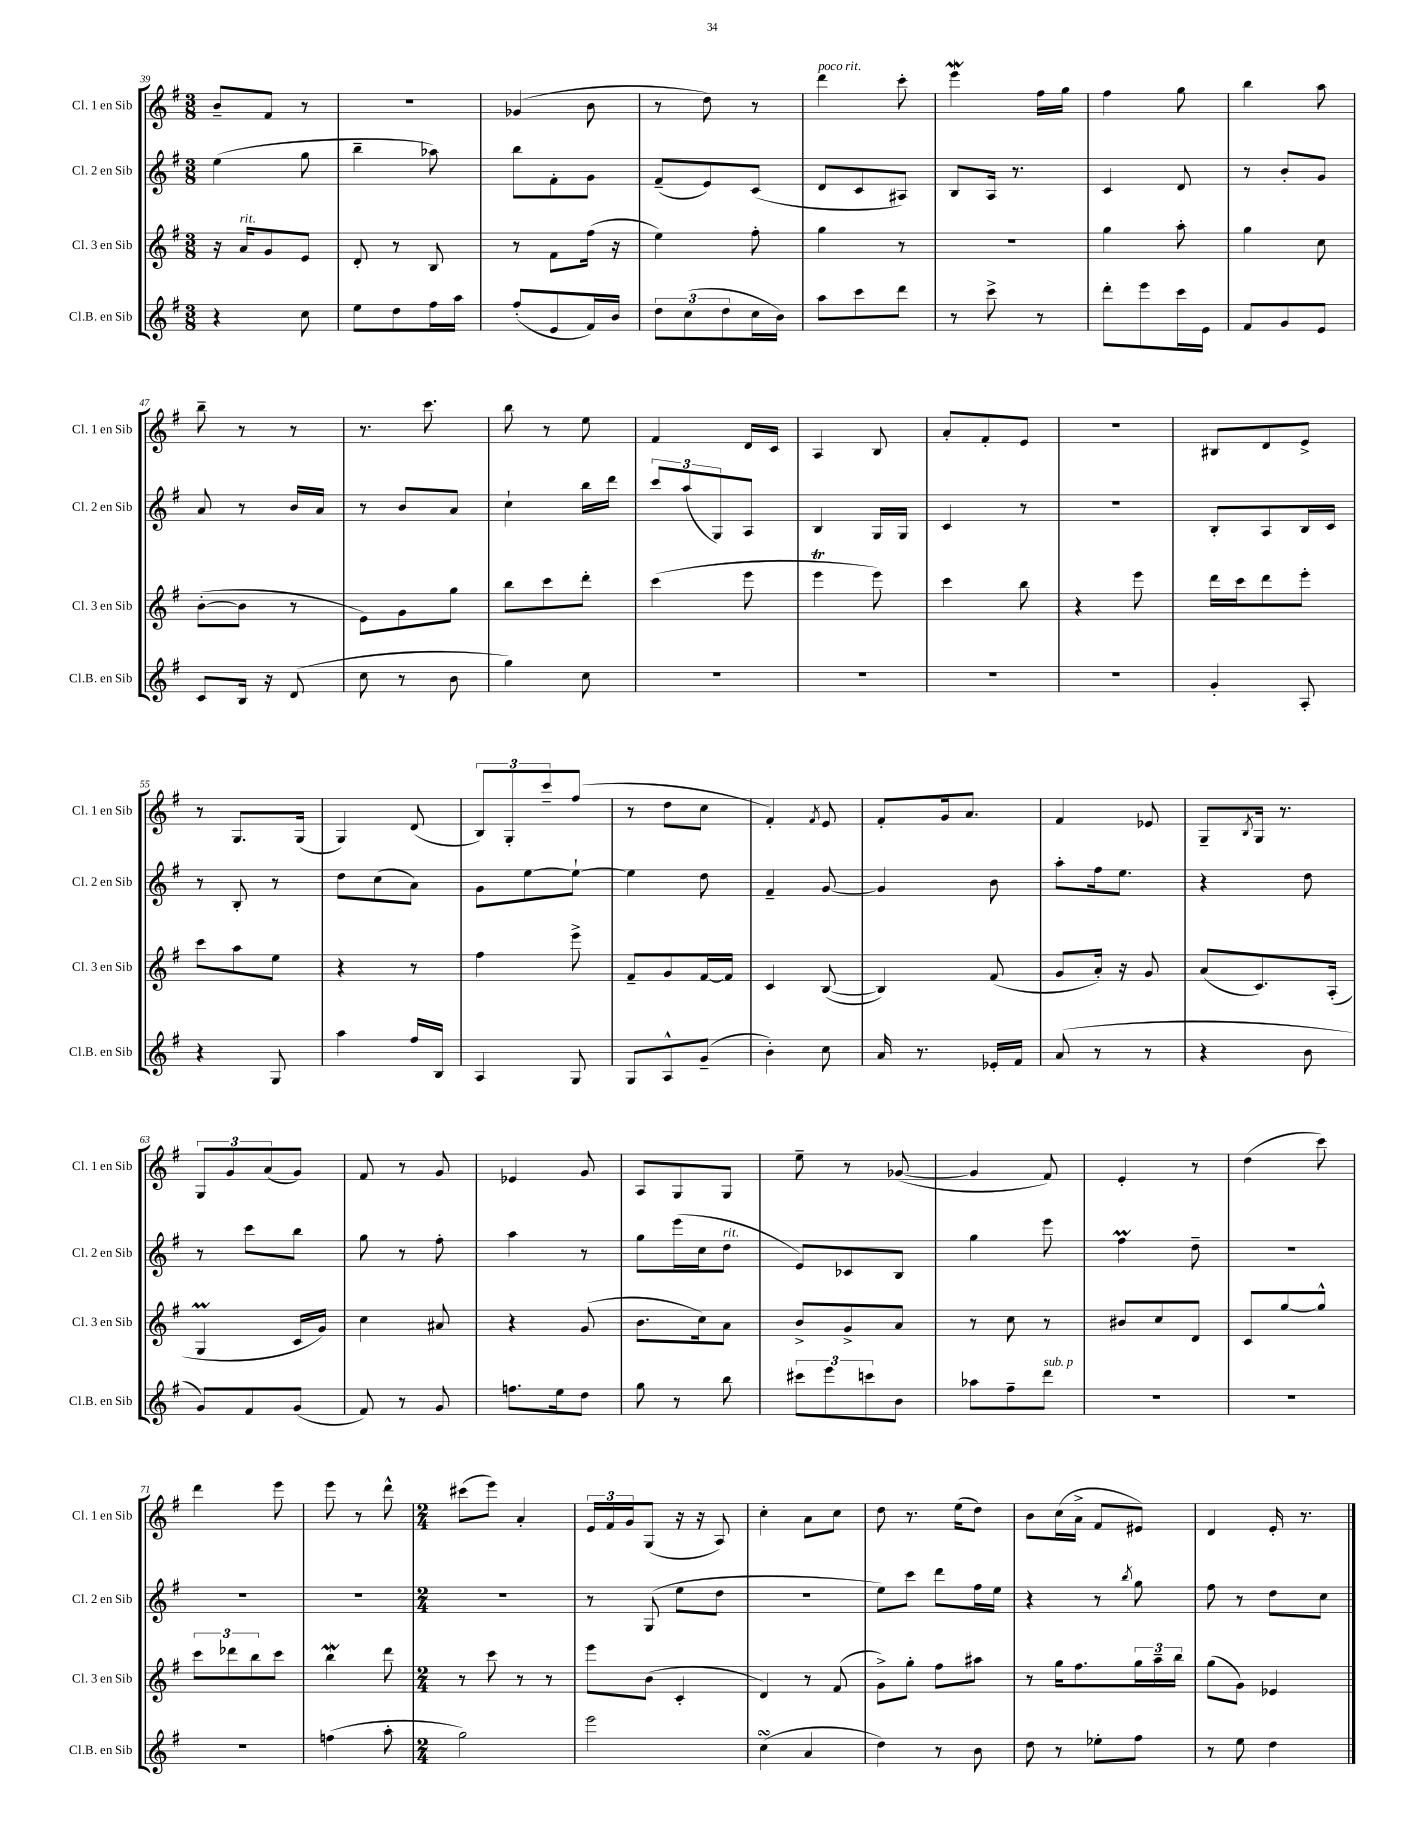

**kern	**kern	**kern	**kern
*part4	*part3	*part2	*part1
*staff4	*staff3	*staff2	*staff1
*I"Cl.B. en Sib	*I"Cl. 3 en Sib	*I"Cl. 2 en Sib	*I"Cl. 1 en Sib
*I'Cl.B. en Sib	*I'Cl. 3 en Sib	*I'Cl. 2 en Sib	*I'Cl. 1 en Sib
*clefG2	*clefG2	*clefG2	*clefG2
*k[f#]	*k[f#]	*k[f#]	*k[f#]
*M3/8	*M3/8	*M3/8	*M3/8
=39	=39	=39	=39
4r	16r	(4ee\	8b~/L
!	!LO:TX:a:i:t=rit.	!	!
.	16a/KL	.	.
.	8g/	.	8f#/J
8cc\	8e/J	8gg\	8r
=40	=40	=40	=40
8ee\L	8d'/	4bb~\	4.r
8dd\	8r	.	.
16ff#\L	8B/	8aa-X\)	.
16aa\JJ	.	.	.
=41	=41	=41	=41
(8ff#'/L	8r	8bb\L	(4g-X/
8e/	8f#\L	8f#'\	.
16f#/L)	(16ff#\Jk	8g\J	8b\
16b/JJ	16r	.	.
=42	=42	=42	=42
12dd\L	4ee\)	(8f#~/L	8r
(12cc\	.	.	.
.	.	8e/)	8dd\)
12dd\	.	.	.
16cc\L	8ff#'\	(8c/J	8r
16b\JJ)	.	.	.
=43	=43	=43	=43
!	!	!	!LO:TX:a:i:t=poco rit.
8aa\L	4gg\	8d/L	4ddd\
8ccc\	.	8c/	.
8ddd\J	8r	8A#X/J)	8ccc'\
=44	=44	=44	=44
8r	4.r	8B/L	4eeeW\
8ccc^\	.	16A/Jk	.
.	.	8.r	.
8r	.	.	16ff#\LL
.	.	.	16gg\JJ
=45	=45	=45	=45
8ddd'\L	4gg\	4c/	4ff#\
8eee\	.	.	.
16ccc\L	8aa'\	8d/	8gg\
16e\JJ	.	.	.
=46	=46	=46	=46
8f#/L	4gg\	8r	4bb\
8g/	.	8b'/L	.
8e/J	8cc\	8g/J	8aa\
!!LO:LB:g=z
=47	=47	=47	=47
8c/L	([8b'\L	8a/	8bb~\
16B/Jk	8b\J]	8r	8r
16r	.	.	.
(8d/	8r	16b/LL	8r
.	.	16a/JJ	.
=48	=48	=48	=48
8cc\	8e\L)	8r	8.r
8r	8g\	8b/L	.
.	.	.	8.ccc\
8b\	8gg\J	8a/J	.
=49	=49	=49	=49
4gg\)	8bb\L	4cc`\	8bb\
.	8ccc\	.	8r
8cc\	8ddd'\J	16bb\LL	8ee\
.	.	16ddd\JJ	.
=50	=50	=50	=50
4.r	(4ccc\	12ccc/L	4f#/
.	.	(12aa/	.
.	.	12G/)	.
.	8eee\	8A/J	16d/LL
.	.	.	16c/JJ
=51	=51	=51	=51
4.r	4eeeT\	4B/	4A/
.	8eee\)	16G/LL	8B/
.	.	16G/JJ	.
=52	=52	=52	=52
4.r	4ccc\	4c/	8a'/L
.	.	.	8f#'/
.	8bb\	8r	8e/J
=53	=53	=53	=53
4.r	4r	4.r	4.r
.	8eee\	.	.
=54	=54	=54	=54
4g'/	16ddd\LL	8B'/L	8B#X/L
.	16ccc\J	.	.
.	8ddd\	8A/	8d/
8A'/	8eee'\J	16B/L	8e^/J
.	.	16c/JJ	.
!!LO:LB:g=z
=55	=55	=55	=55
4r	8ccc\L	8r	8r
.	8aa\	8B'/	8.G/L
8G/	8ee\J	8r	.
.	.	.	(16G/Jk
=56	=56	=56	=56
4aa\	4r	8dd\L	4G/)
.	.	(8cc\	.
16ff#/LL	8r	8a\J)	(8d/
16B/JJ	.	.	.
=57	=57	=57	=57
4A/	4ff#\	8g\L	12B/L)
.	.	.	12G'/
.	.	[8ee\	.
.	.	.	12ccc~/
8G/	8eee^\	8ee`\J_	(8ff#/J
=58	=58	=58	=58
8G/L	8f#~/L	4ee\]	8r
8A^^/	8g/	.	8dd\L
(8g~/J	[16f#/L	8dd\	8cc\J
.	16f#/JJ]	.	.
=59	=59	=59	=59
4b'\)	4c/	4f#~/	4f#'/)
.	.	.	8qf#/
8cc\	([8B/	[8g/	8e/
=60	=60	=60	=60
16a/	4B/])	4g/]	8f#'/L
8.r	.	.	.
.	.	.	16g/k
.	.	.	8.a/J
16e-X'/LL	(8f#/	8b\	.
16f#/JJ	.	.	.
=61	=61	=61	=61
(8a/	8g/L	8aa'\L	4f#/
8r	16a'/Jk)	16ff#\k	.
.	16r	8.ee\J	.
8r	8g/	.	8e-X/
=62	=62	=62	=62
4r	(8a/L	4r	8G~/L
.	.	.	8qB/
.	8.c/)	.	16G/Jk
.	.	.	8.r
8b\	.	8dd\	.
.	(16A'/Jk	.	.
!!LO:LB:g=z
=63	=63	=63	=63
8g/L)	4GM/	8r	12G/L
.	.	.	12g/
8f#/	.	8ccc\L	.
.	.	.	(12a/
(8g/J	16c/LL	8bb\J	8g/J)
.	16g/JJ)	.	.
=64	=64	=64	=64
8f#/)	4cc\	8gg\	8f#/
8r	.	8r	8r
8g/	8a#X/	8ff#'\	8g/
=65	=65	=65	=65
8.ffn\L	4r	4aa\	4e-X/
16ee\k	.	.	.
8dd\J	(8g/	8r	8g/
=66	=66	=66	=66
8gg\	8.b\L	8gg\L	8A/L
8r	.	(16eee\L	8G/
.	16cc\k)	16cc\J	.
!	!	!LO:TX:a:i:t=rit.	!
8bb\	8a\J	8dd\J	8G/J
=67	=67	=67	=67
12ccc#X\L	8b^/L	8e/L)	8ee~\
12eee\	.	.	.
.	8g^/	8c-X/	8r
12cccn\	.	.	.
8b\J	8a/J	8B/J	([8g-X/
=68	=68	=68	=68
8aa-X\L	8r	4gg\	4g-/]
8ff#~\	8cc\	.	.
!LO:TX:a:i:t=sub. p	!	!	!
8ddd\J	8r	8eee\	8f#/)
=69	=69	=69	=69
4.r	8b#X/L	4ff#m\	4e'/
.	8cc/	.	.
.	8d/J	8dd~\	8r
=70	=70	=70	=70
4.r	8c/L	4.r	(4dd\
.	[8gg/	.	.
.	8gg^^/J]	.	8ccc\)
!!LO:LB:g=z
=71	=71	=71	=71
4.r	12ccc\L	4.r	4ddd\
.	12ddd-X\	.	.
.	12bb\	.	.
.	8ccc\J	.	8eee\
=72	=72	=72	=72
(4ffn\	4bbW\	4.r	8eee\
.	.	.	8r
8aa'\	8ddd\	.	8ddd^^\
=73	=73	=73	=73
*M2/4	*M2/4	*M2/4	*M2/4
2gg\)	8r	2r	(8ccc#X\L
.	8ccc\	.	8eee\J)
.	8r	.	4a'/
.	8r	.	.
=74	=74	=74	=74
2eee\	8eee\L	8r	24e/LL
.	.	.	24f#/
.	.	.	24g/J
.	(8b\J	(8G/	(8G/J
.	4c'/	8ee\L	16r
.	.	.	16r
.	.	8dd\J	8A/)
=75	=75	=75	=75
(4ccsSSs\	4d/)	2r	4cc'\
4a/	8r	.	8a\L
.	(8f#/	.	8cc\J
=76	=76	=76	=76
4dd\)	8g^\L)	8ee\L)	8dd\
.	8gg'\J	8ccc\J	8.r
8r	8ff#\L	8ddd\L	.
.	.	.	(16ee\KL
8b\	8aa#X\J	16ff#\L	8dd\J)
.	.	16ee\JJ	.
=77	=77	=77	=77
8dd\	8r	4r	8b\L
8r	16gg\KL	.	(16cc\L
.	8.ff#\	.	16a^\JJ
8ee-X'\L	.	8r	8f#/L
.	.	8qbb/	.
8ff#\J	24gg\L	8gg\	8e#X/J)
.	24aa~\	.	.
.	24bb\JJ	.	.
=78	=78	=78	=78
8r	(8gg\L	8ff#\	4d/
8ee\	8g\J)	8r	.
4dd\	4e-X/	8dd\L	16e'/
.	.	.	8.r
.	.	8cc\J	.
==	==	==	==
*-	*-	*-	*-
